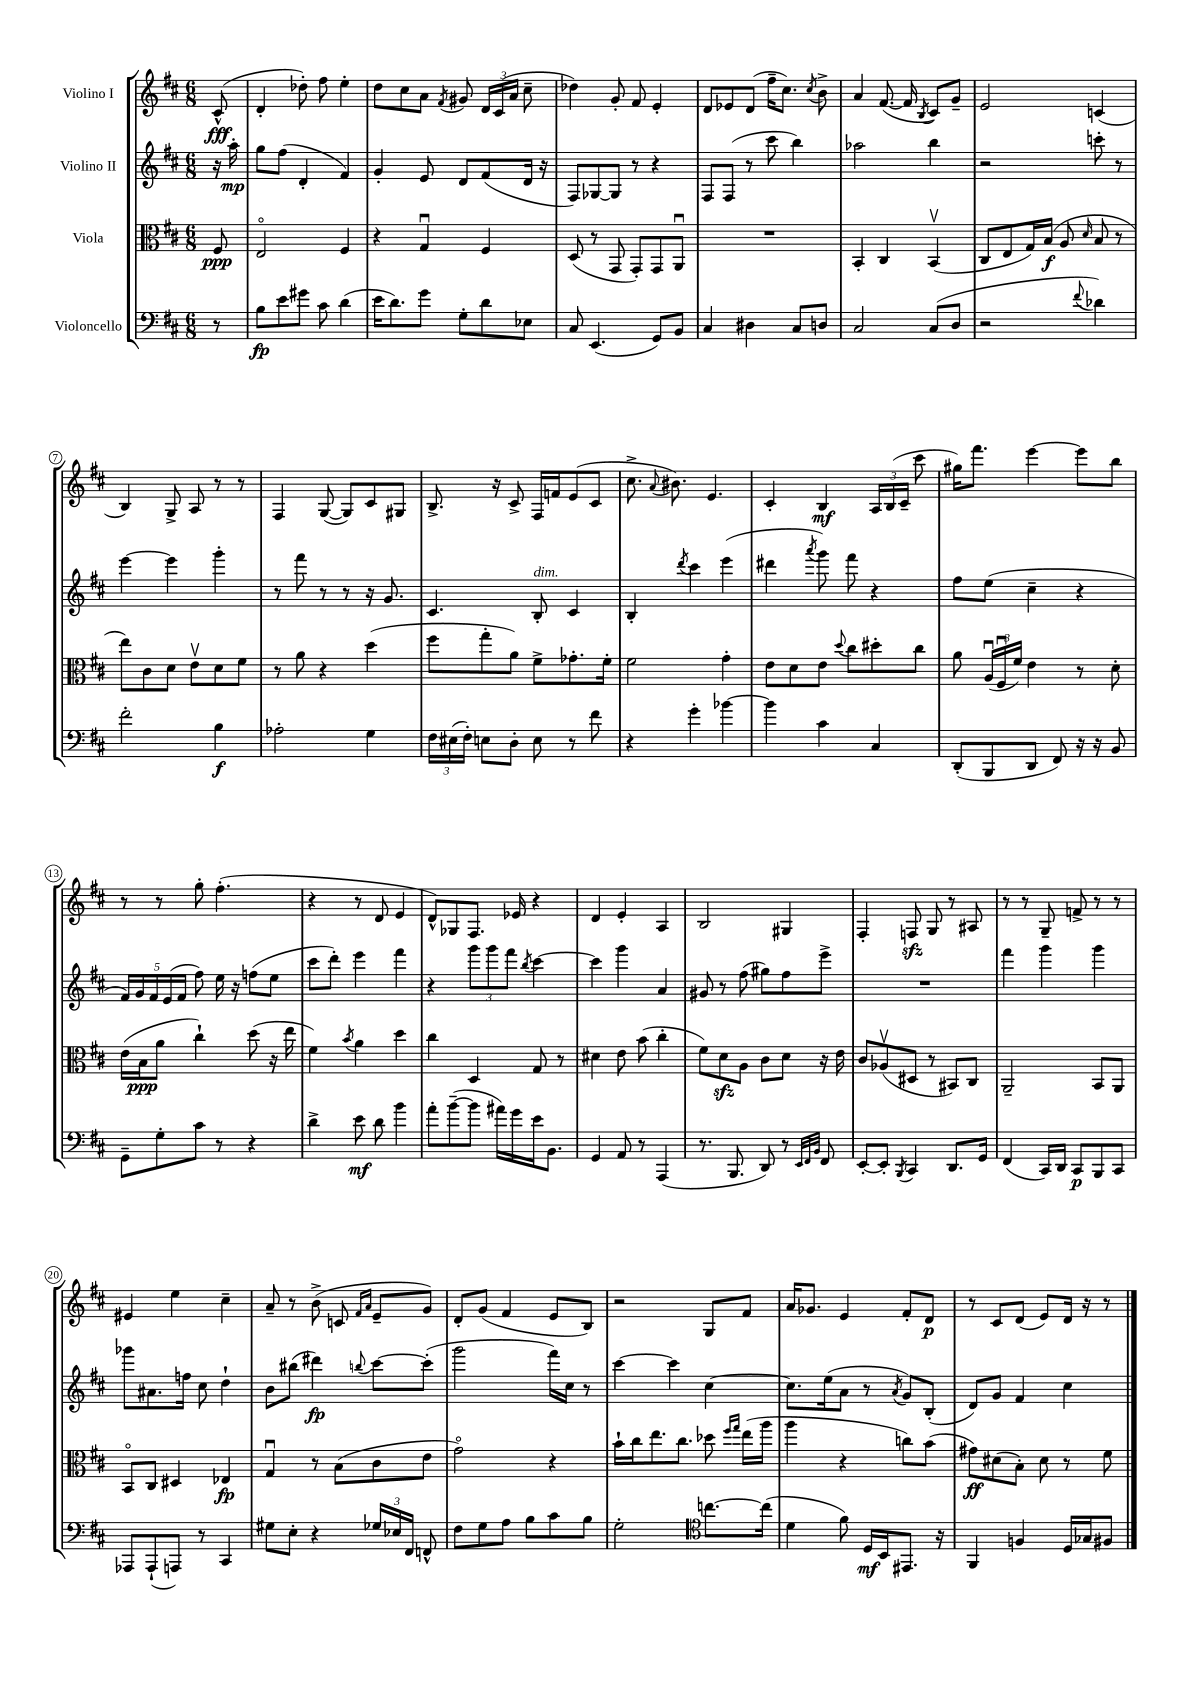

**kern	**dynam	**kern	**dynam	**kern	**dynam	**kern	**dynam
*part4	*part4	*part3	*part3	*part2	*part2	*part1	*part1
*staff4	*staff4	*staff3	*staff3	*staff2	*staff2	*staff1	*staff1
*I"Violoncello	*	*I"Viola	*	*I"Violino II	*	*I"Violino I	*
*clefF4	*	*clefC3	*	*clefG2	*	*clefG2	*
*k[f#c#]	*	*k[f#c#]	*	*k[f#c#]	*	*k[f#c#]	*
*M6/8	*	*M6/8	*	*M6/8	*	*M6/8	*
=	=	=	=	=	=	=	=
8r	.	8F#/	ppp	16r	.	(8c#^^/	fff
.	.	.	.	16aa'\	mp	.	.
=1	=1	=1	=1	=1	=1	=1	=1
8B\L	fp	2E/	.	8gg\L	.	4d'/	.
8e\	.	.	.	(8ff#\J	.	.	.
8g#X\J	.	.	.	4d'/	.	8dd-X'\)	.
8c#\	.	.	.	.	.	8ff#\	.
(4d\	.	4F#/	.	4f#/)	.	4ee'\	.
=2	=2	=2	=2	=2	=2	=2	=2
16e\KL	.	4r	.	4g'/	.	8dd\L	.
8.d\)	.	.	.	.	.	.	.
.	.	.	.	.	.	8cc#\	.
8g\J	.	4Gu/	.	8e/	.	8a\J	.
.	.	.	.	.	.	8qf#/	.
8G'\L	.	.	.	8d/L	.	8g#X/	.
8d\	.	4F#/	.	(8f#/	.	24d/LL	.
.	.	.	.	.	.	(24c#/	.
.	.	.	.	.	.	24a/JJ	.
8E-X\J	.	.	.	16d/Jk	.	8cc#~\	.
.	.	.	.	16r	.	.	.
=3	=3	=3	=3	=3	=3	=3	=3
8C#/	.	(8D/	.	8F#/L)	.	4dd-X\)	.
(4.EE/	.	8r	.	[8G-X/	.	.	.
.	.	8GG/	.	8G-/J]	.	8g'/	.
.	.	8GG'/L)	.	8r	.	8f#/	.
8GG/L)	.	8GG/	.	4r	.	4e'/	.
8BB/J	.	8AAu/J	.	.	.	.	.
=4	=4	=4	=4	=4	=4	=4	=4
4C#/	.	2.r	.	8F#/L	.	8d/L	.
.	.	.	.	(8F#/J	.	8e-X/	.
4D#X\	.	.	.	8r	.	(8d/J	.
.	.	.	.	8ccc#\	.	16ff#~\KL	.
.	.	.	.	.	.	8.cc#\J)	.
8C#/L	.	.	.	4bb\)	.	.	.
.	.	.	.	.	.	8qcc#/	.
8Dn/J	.	.	.	.	.	8b^\	.
=5	=5	=5	=5	=5	=5	=5	=5
2C#/	.	4BB'/	.	2aa-X\	.	4a/	.
.	.	4C#/	.	.	.	([8.f#/	.
.	.	.	.	.	.	16f#/]	.
.	.	.	.	.	.	8qB/	.
(8C#/L	.	(4BBv/	.	4bb\	.	8c#/L)	.
8D/J	.	.	.	.	.	8g~/J	.
=6	=6	=6	=6	=6	=6	=6	=6
2r	.	8C#/L	.	2r	.	2e/	.
.	.	8E/	.	.	.	.	.
.	.	16G/L)	.	.	.	.	.
.	.	(16B/JJ	f	.	.	.	.
.	.	8A/	.	.	.	.	.
8qqf#/	.	16qqd/	.	.	.	.	.
4d-X\)	.	8B/	.	8cccn'\	.	(4cn/	.
.	.	8r	.	8r	.	.	.
!!LO:LB:g=z
=7	=7	=7	=7	=7	=7	=7	=7
2f#'\	.	8ee\L)	.	[4eee\	.	4B/)	.
.	.	8c#\	.	.	.	.	.
.	.	8d\J	.	4eee\]	.	8G^/	.
.	.	8ev\L	.	.	.	8A/	.
4B\	f	8d\	.	4ggg'\	.	8r	.
.	.	8f#\J	.	.	.	8r	.
=8	=8	=8	=8	=8	=8	=8	=8
2A-X'\	.	8r	.	8r	.	4F#/	.
.	.	8a\	.	8fff#\	.	.	.
.	.	4r	.	8r	.	([8G/	.
.	.	.	.	8r	.	8G/L])	.
4G\	.	(4dd\	.	16r	.	8c#/	.
.	.	.	.	8.g/	.	.	.
.	.	.	.	.	.	8G#X/J	.
=9	=9	=9	=9	=9	=9	=9	=9
24F#\LL	.	8ff#\L	.	4.c#/	.	8.B^/	.
(24E#X\	.	.	.	.	.	.	.
24F#'\JJ)	.	.	.	.	.	.	.
8En\L	.	8gg'\	.	.	.	.	.
.	.	.	.	.	.	16r	.
8D'\J	.	8a\J)	.	.	.	8c#^/	.
!	!	!	!	!LO:TX:a:i:t=dim.	!	!	!
8E\	.	8f#^\L	.	8B'/	.	16F#/LL	.
.	.	.	.	.	.	16fn/J	.
8r	.	8.g-X'\	.	4c#/	.	(8e/	.
8f#\	.	.	.	.	.	8c#/J	.
.	.	16f#'\Jk	.	.	.	.	.
=10	=10	=10	=10	=10	=10	=10	=10
4r	.	2f#\	.	4B'/	.	8.cc#^\	.
.	.	.	.	.	.	8qqa/	.
.	.	.	.	.	.	8.b#X\)	.
.	.	.	.	8qddd/	.	.	.
4g'\	.	.	.	4ccc#\	.	.	.
.	.	.	.	.	.	4.e/	.
[4b-X\	.	4g'\	.	(4eee\	.	.	.
=11	=11	=11	=11	=11	=11	=11	=11
4b-\]	.	8e\L	.	4ddd#X\	.	4c#'/	.
.	.	8d\	.	.	.	.	.
.	.	.	.	8qaaa/	.	.	.
4c#\	.	8e\J	.	8ggg\)	.	4B/	mf
.	.	8qqdd/	.	.	.	.	.
.	.	8cc#\L	.	8fff#\	.	.	.
4C#/	.	8dd#X'\	.	4r	.	24A/LL	.
.	.	.	.	.	.	(24B/	.
.	.	.	.	.	.	24c#~/JJ	.
.	.	8cc#\J	.	.	.	8ccc#\	.
=12	=12	=12	=12	=12	=12	=12	=12
(8DD'/L	.	8a\	.	8ff#\L	.	16gg#X\KL)	.
.	.	.	.	.	.	8.fff#\J	.
8BBB/	.	(24Au/LL	.	(8ee\J	.	.	.
.	.	24F#u/	.	.	.	.	.
.	.	24f#/JJ)	.	.	.	.	.
8DD/J	.	4e\	.	4cc#~\	.	[4eee\	.
8FF#/)	.	.	.	.	.	.	.
16r	.	8r	.	4r	.	8eee\L]	.
16r	.	.	.	.	.	.	.
8BB/	.	8d'\	.	.	.	8bb\J	.
!!LO:LB:g=z
=13	=13	=13	=13	=13	=13	=13	=13
8GG~\L	.	(16e\LL	.	20f#/LL)	.	8r	.
.	.	.	.	20g/	.	.	.
.	.	16B\J	ppp	.	.	.	.
.	.	.	.	20f#/	.	.	.
8G'\	.	8a\J	.	.	.	8r	.
.	.	.	.	(20e/	.	.	.
.	.	.	.	20f#/JJ	.	.	.
8c#\J	.	4cc#`\)	.	8ff#\)	.	8gg'\	.
8r	.	.	.	16ee\	.	(4.ff#'\	.
.	.	.	.	16r	.	.	.
4r	.	(8dd\	.	(8ffn\L	.	.	.
.	.	16r	.	8ee\J	.	.	.
.	.	16ee\	.	.	.	.	.
=14	=14	=14	=14	=14	=14	=14	=14
4d^\	.	4f#\)	.	8ccc#\L	.	4r	.
.	.	.	.	8ddd'\J)	.	.	.
.	.	8qb/	.	.	.	.	.
8e\	mf	4a\	.	4eee\	.	8r	.
8d\	.	.	.	.	.	8d/	.
4b\	.	4dd\	.	4fff#\	.	4e/	.
=15	=15	=15	=15	=15	=15	=15	=15
8a'\L	.	4cc#\	.	4r	.	8d^^/L)	.
([8b~\	.	.	.	.	.	8G-X/	.
8b\J]	.	4D/	.	12ggg\L	.	8.F#/J	.
.	.	.	.	12ggg\	.	.	.
16a#X\LL)	.	.	.	.	.	.	.
.	.	.	.	12fff#\J	.	.	.
16g\	.	.	.	.	.	16e-X/	.
.	.	.	.	8qbb/	.	.	.
16e\J	.	8G/	.	[4ccc#\	.	4r	.
8.BB\J	.	.	.	.	.	.	.
.	.	8r	.	.	.	.	.
=16	=16	=16	=16	=16	=16	=16	=16
4GG/	.	4d#X\	.	4ccc#\]	.	4d/	.
8AA/	.	8e\	.	4ggg\	.	4e'/	.
8r	.	(8b\	.	.	.	.	.
(4AAA/	.	4cc#'\	.	4a/	.	4A/	.
=17	=17	=17	=17	=17	=17	=17	=17
8.r	.	8f#\L)	.	8g#X/	.	2B/	.
.	.	8dzz\	.	8r	.	.	.
8.BBB/	.	.	.	.	.	.	.
.	.	8A\J	.	(8ff#\	.	.	.
8DD/)	.	8c#\L	.	8gg#X\L)	.	.	.
8r	.	8d\J	.	8ff#\	.	4G#X/	.
32qqEE/LLL	.	.	.	.	.	.	.
32qqFF#/	.	.	.	.	.	.	.
32qqBB/JJJ	.	.	.	.	.	.	.
8FF#/	.	16r	.	8eee^\J	.	.	.
.	.	16e\	.	.	.	.	.
=18	=18	=18	=18	=18	=18	=18	=18
[8EE'/L	.	8c#/L	.	2.r	.	4F#'/	.
8EE'/J]	.	(8A-Xv/	.	.	.	.	.
8qBBB/	.	.	.	.	.	.	.
4CC#/	.	8D#X/J	.	.	.	8Fnzz/	.
.	.	8r	.	.	.	8G/	.
8.DD/L	.	8BB#X/L)	.	.	.	8r	.
.	.	8C#/J	.	.	.	8A#X/	.
16GG/Jk	.	.	.	.	.	.	.
=19	=19	=19	=19	=19	=19	=19	=19
(4FF#/	.	2AA~/	.	4fff#\	.	8r	.
.	.	.	.	.	.	8r	.
16CC#/LL)	.	.	.	4ggg\	.	8G~/	.
16DD/JJ	.	.	.	.	.	.	.
8CC#/L	p	.	.	.	.	8fn^/	.
8BBB/	.	8BB/L	.	4ggg\	.	8r	.
8CC#/J	.	8AA/J	.	.	.	8r	.
!!LO:LB:g=z
=20	=20	=20	=20	=20	=20	=20	=20
8AAA-X/L	.	8BB/L	.	8ggg-X\L	.	4e#X/	.
(8AAA-`/	.	8C#/J	.	8.a#X\	.	.	.
8AAAn/J)	.	4D#X/	.	.	.	4ee\	.
.	.	.	.	16ffn\Jk	.	.	.
8r	.	.	.	8cc#\	.	.	.
4CC#/	.	4E-X/	fp	4dd`\	.	4cc#~\	.
=21	=21	=21	=21	=21	=21	=21	=21
8G#X\L	.	4Gu/	.	8b\L	.	8a~/	.
8E'\J	.	.	.	(8bb#X\J	.	8r	.
4r	.	8r	.	4ddd#X\)	fp	(8b^\	.
.	.	(8B\L	.	.	.	8cn/	.
.	.	.	.	.	.	16qqf#/LL	.
.	.	.	.	8qqbbn/	.	16qqa/JJ	.
24G-X/LL	.	8c#\	.	[8ccc#\L	.	8e~/L	.
24E-X/	.	.	.	.	.	.	.
24FF#/JJ	.	.	.	.	.	.	.
8FFn^^/	.	8e\J	.	(8ccc#'\J]	.	8g/J)	.
=22	=22	=22	=22	=22	=22	=22	=22
8F#\L	.	2g\)	.	2ggg\	.	8d'/L	.
8G\	.	.	.	.	.	(8g/J	.
8A\J	.	.	.	.	.	4f#/	.
8B\L	.	.	.	.	.	.	.
8c#\	.	4r	.	16fff#\LL)	.	8e/L	.
.	.	.	.	16cc#\JJ	.	.	.
8B\J	.	.	.	8r	.	8B/J)	.
=23	=23	=23	=23	=23	=23	=23	=23
2G'\	.	16b`\LL	.	[4ccc#\	.	2r	.
.	.	16cc#\J	.	.	.	.	.
.	.	8.ee\	.	.	.	.	.
.	.	.	.	4ccc#\]	.	.	.
.	.	8.cc#\J	.	.	.	.	.
*clefC4	*	*	*	*	*	*	*
[8.ccn\L	.	8dd-X\	.	[4cc#\	.	8G/L	.
.	.	16qqff#/LL	.	.	.	.	.
.	.	16qqgg/JJ	.	.	.	.	.
.	.	(16ee\LL	.	.	.	8f#/J	.
(16cc\Jk]	.	16aa\JJ	.	.	.	.	.
=24	=24	=24	=24	=24	=24	=24	=24
4d\	.	4aa\	.	8.cc#\L]	.	16a/KL	.
.	.	.	.	.	.	8.g-X/J	.
.	.	.	.	(16ee\k	.	.	.
8f#\)	.	4r	.	8a\J	.	4e/	.
16D/LL	mf	.	.	8r	.	.	.
16BB/J	.	.	.	.	.	.	.
.	.	.	.	8qa/	.	.	.
8.EE#X/J	.	8ccn\L)	.	8g/L)	.	8f#'/L	.
.	.	(8b\J	.	(8B'/J	.	8d/J	p
16r	.	.	.	.	.	.	.
=25	=25	=25	=25	=25	=25	=25	=25
4FF#/	.	8g#X\L)	ff	8d/L)	.	8r	.
.	.	(8d#X\	.	8g/J	.	8c#/L	.
4Fn/	.	8B'\J)	.	4f#/	.	(8d/J	.
.	.	8d#\	.	.	.	8e/L)	.
16D/LL	.	8r	.	4cc#\	.	16d/Jk	.
16G-X/J	.	.	.	.	.	16r	.
8F#X/J	.	8f#\	.	.	.	8r	.
==	==	==	==	==	==	==	==
*-	*-	*-	*-	*-	*-	*-	*-
